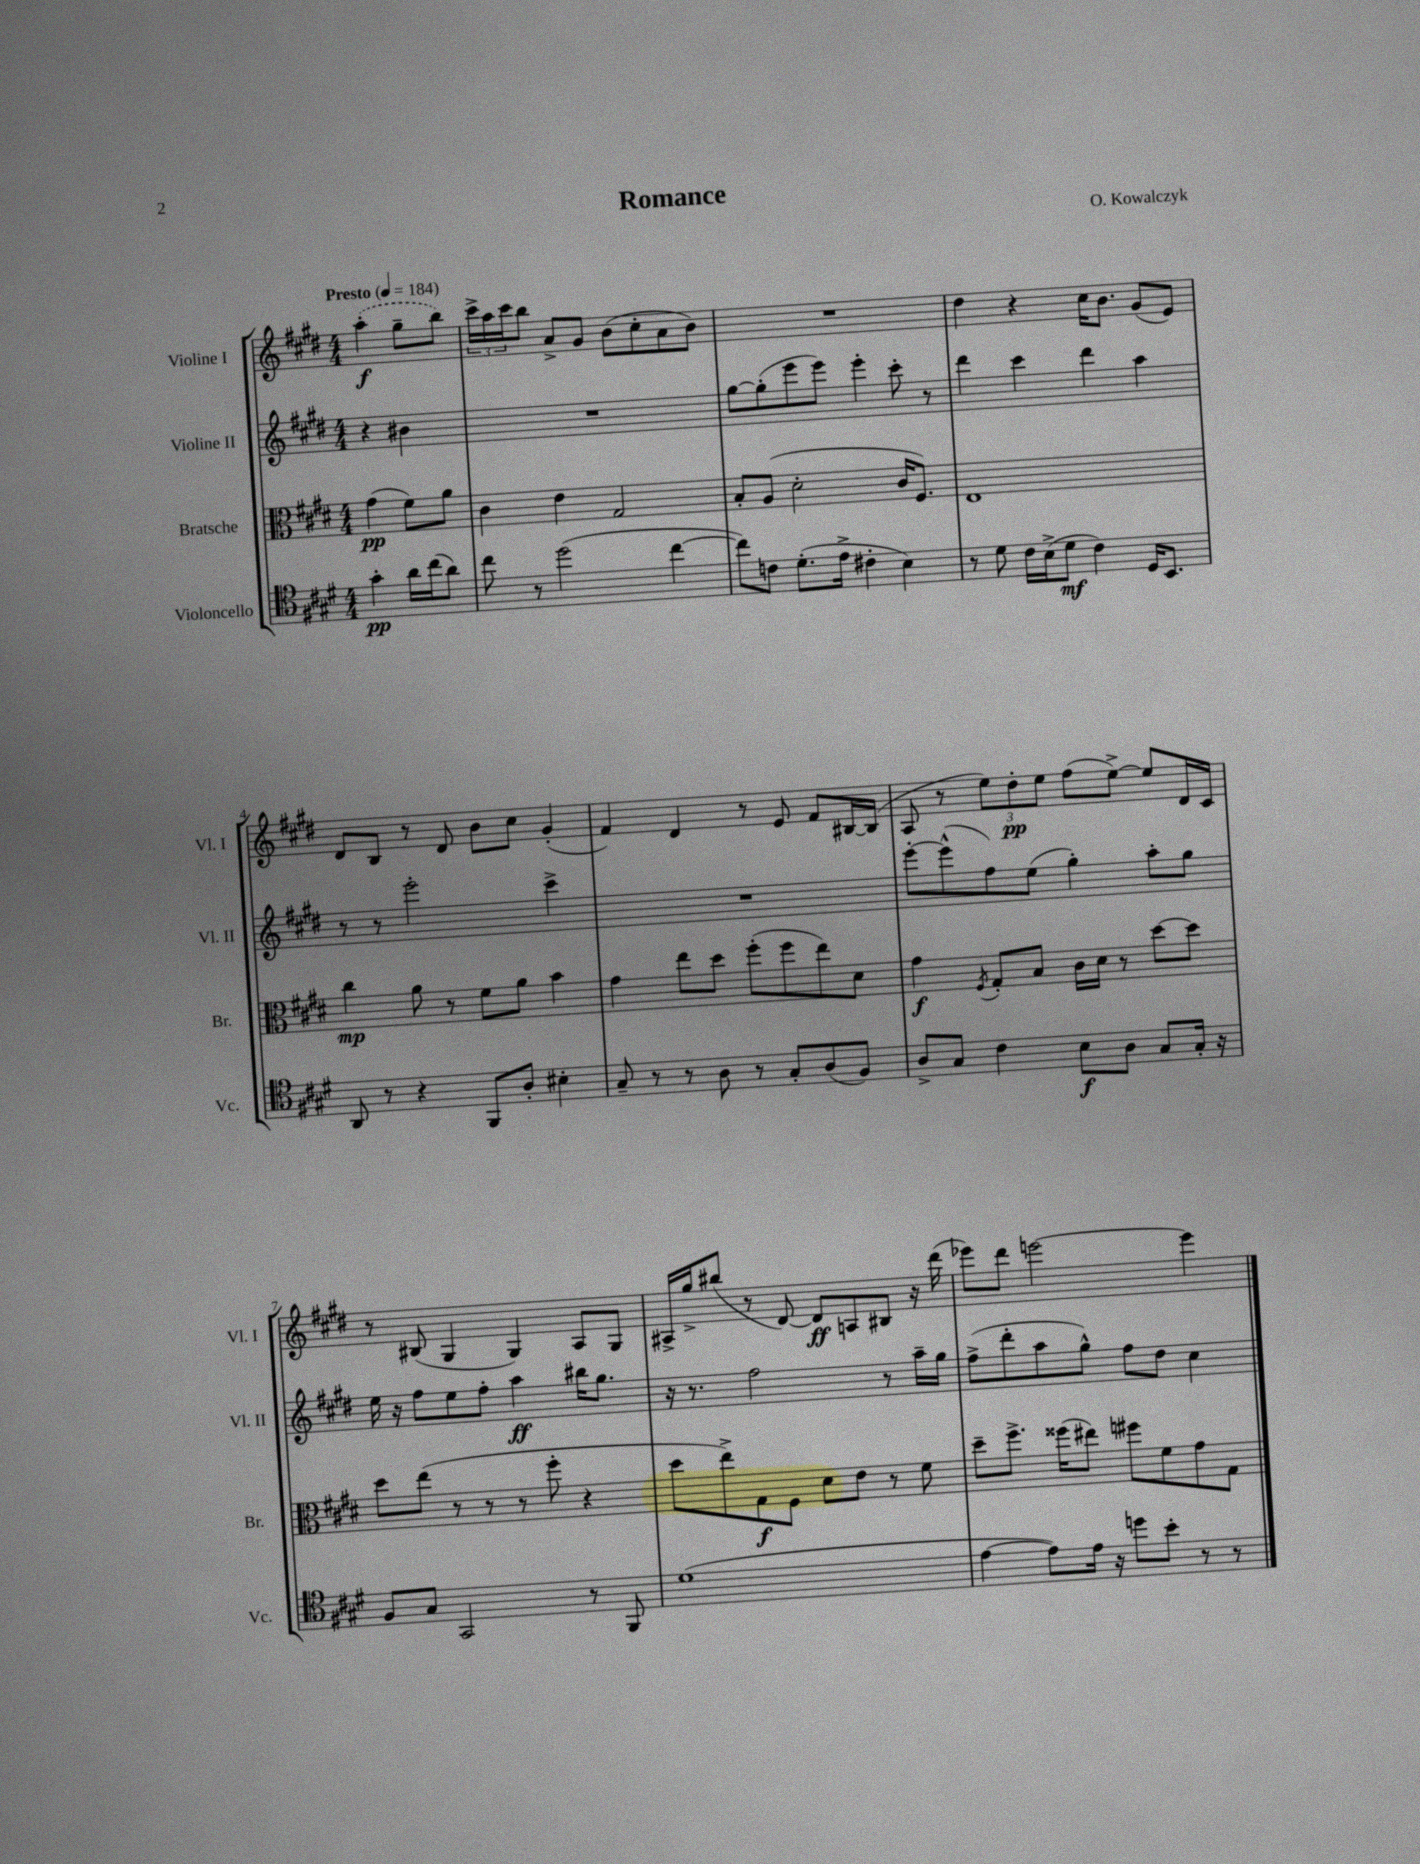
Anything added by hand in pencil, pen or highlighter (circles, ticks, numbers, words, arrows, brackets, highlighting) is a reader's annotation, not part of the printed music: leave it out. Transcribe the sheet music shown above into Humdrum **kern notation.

**kern	**kern	**kern	**kern
*staff4	*staff3	*staff2	*staff1
*clefC4	*clefC3	*clefG2	*clefG2
*k[f#c#g#d#]	*k[f#c#g#d#]	*k[f#c#g#d#]	*k[f#c#g#d#]
*M4/4	*M4/4	*M4/4	*M4/4
*MM184	*MM184	*MM184	*MM184
4g#'	(4g#	4r	(4aa'
16a	8f#)	4b#	8gg#~
(16cc#	.	.	.
8a)	8a	.	8bb)
=	=	=	=
8cc#	4c#	1r	24ccc#^
.	.	.	24aa
.	.	.	24ccc#
8r	.	.	8bb
(2dd#	4e	.	8a^
.	.	.	8g#
.	2G#	.	(8b
.	.	.	8cc#'
[4cc#	.	.	8a
.	.	.	8b)
=	=	=	=
8cc#])	8B'	[8gg#	1r
8c	(8A	(8gg#']	.
(8.d#'	2d#'	8eee	.
.	.	8eee)	.
16e^	.	.	.
4c#'	.	4eee'	.
4B)	16c#	8ccc#'	.
.	8.F#)	.	.
.	.	8r	.
=	=	=	=
8r	1E	4ddd#	4dd#
8d#	.	.	.
16c#	.	4ccc#	4r
(16B^	.	.	.
8d#	.	.	.
4c#)	.	4ddd#	16cc#
.	.	.	8.b
16D#	.	4aa	(8g#
8.BB	.	.	.
.	.	.	8e)
=	=	=	=
8AA	4cc#	8r	8d#
8r	.	8r	8B
4r	8a	2eee'	8r
.	8r	.	8d#
8FF#	8f#	.	8b
8A'	8a	.	8cc#
4B#'	4b	4ccc#^	(4g#'
=	=	=	=
8G#~	4g#	1r	4f#)
8r	.	.	.
8r	8ee	.	4d#
8A	8dd#	.	.
8r	(8ff#'	.	8r
8G#'	8ff#	.	8e
(8A	8ee)	.	8f#
8F#)	8d#	.	[16B#
.	.	.	(16B#]
=	=	=	=
8A^	4g#	[8eee'	8A
8G#	.	(8eee^^]	8r
.	8qF#	.	.
4c#	8G#'	8ff#)	12ee)
.	.	.	12dd#'
.	8B	(8ee	.
.	.	.	12ee
8B	16c#	4gg#')	(8ff#
.	16d#	.	.
8A	8r	.	[8ee^)
8G#	[8dd#	8aa'	8ee]
16G#'	8dd#]	8gg#	16d#
16r	.	.	16c#
=	=	=	=
8F#	8dd#	16ee	8r
.	.	16r	.
8G#	(8ee	8ff#	(8B#
2GG#	8r	8ee	4G#
.	8r	8ff#'	.
.	8r	4aa	4G#)
.	8ff#'	.	.
8r	4r	16bb#	8A
.	.	8.gg#	.
8FF#	.	.	8G#
=	=	=	=
(1d#	8dd#	16r	16A#^
.	.	8.r	16gg#^
.	8ee^)	.	(8bb#
.	8G#	2ff#	8r
.	8F#	.	[8d#)
.	8d#	.	8d#]
.	8e	.	8A
.	8r	8r	8B#
.	8f#	16aa~	16r
.	.	16gg#	(16ddd#
=	=	=	=
[4e	8dd#~	(8ff#^	8eee-)
.	8.ff#^	8ddd#'	8ddd#
8e])	.	8aa	[2eee
.	(16ff##	.	.
16e	8ee#)	8gg#^^)	.
16r	.	.	.
8dd	8ff#	8ff#	.
8b'	8f#	8dd#	.
8r	8g#	4cc#	4eee]
8r	8G#	.	.
==	==	==	==
*-	*-	*-	*-
